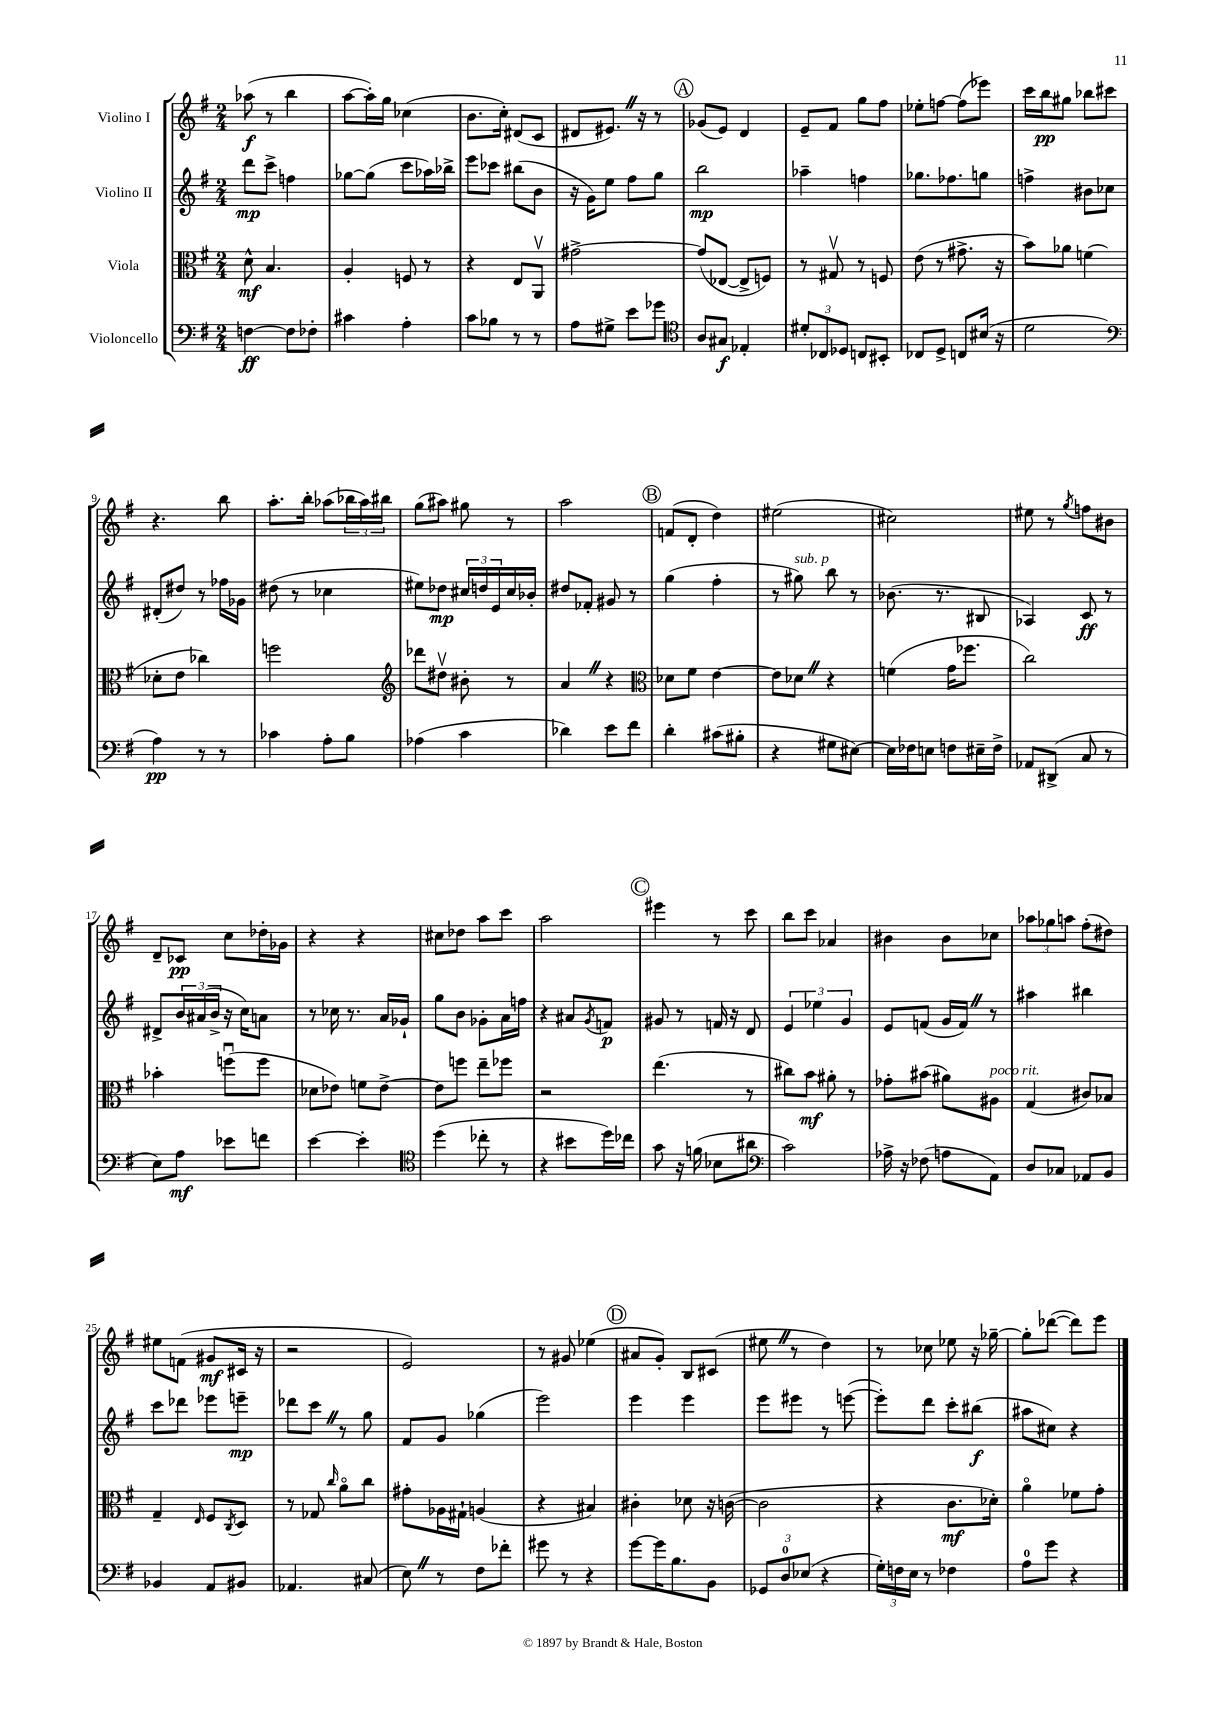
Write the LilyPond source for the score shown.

<<
\new StaffGroup <<
\new Staff = "s0" \with { instrumentName = "Violino I" } {
    \clef treble \key g \major \numericTimeSignature \time 2/4
    aes''8\f( r8 b''4 |
    a''8~ a''16-.) g''16 ces''4( |
    b'8. c''16-.) dis'8( c'8 |
    dis'8 eis'8.) \once \override BreathingSign.text = \markup { \musicglyph "scripts.caesura.straight" } \breathe r16 r8 |
    \mark \markup { \circle "A" } ges'8( e'8) d'4 |
    e'8-- fis'8 g''8 fis''8 |
    ees''8-. f''8~ f''8( ees'''8) |
    c'''16 b''16\pp gis''8 bes''8 cis'''8 |
    r4. b''8 |
    a''8.-. b''16-. aes''8( \tuplet 3/2 { bes''16 aes''16) bis''16 } |
    g''8( ais''8) gis''8 r8 |
    a''2 |
    \mark \markup { \circle "B" } f'8( d'8-. d''4) |
    eis''2( |
    cis''2) |
    eis''8 r8 \acciaccatura { g''8 } f''8 bis'8 |
    d'8-- ces'8\pp c''8 des''16-. ges'16 |
    r4 r4 |
    cis''8 des''8 a''8 c'''8 |
    a''2 |
    \mark \markup { \circle "C" } eis'''4 r8 c'''8 |
    b''8 c'''8 aes'4 |
    bis'4 bis'8 ces''8 |
    \tuplet 3/2 { aes''8 ges''8 a''8 } fis''8-.( dis''8) |
    eis''8 f'8( gis'8\mf cis'16 r16 |
    r2 |
    e'2) |
    r8 gis'8 ees''4( |
    \mark \markup { \circle "D" } ais'8 g'8-.) b8 cis'8( |
    eis''8 \once \override BreathingSign.text = \markup { \musicglyph "scripts.caesura.straight" } \breathe r8 d''4) |
    r8 ces''8 ees''8 r16 ges''16~-- |
    ges''8-. des'''8~( des'''8) e'''8 \bar "|." |
}
\new Staff = "s1" \with { instrumentName = "Violino II" } {
    \clef treble \key g \major \numericTimeSignature \time 2/4
    d'''8\mp c'''8-> f''4 |
    ges''8~ ges''8( c'''8 aes''16) bes''16-> |
    e'''8 ces'''8 bis''8( b'8 |
    r16 g'16) e''8 fis''8 g''8 |
    \mark \markup { \circle "A" } b''2\mp |
    aes''4-- f''4 |
    ges''8. fes''8. g''8 |
    f''4-> bis'8 ces''8 |
    dis'8-.( dis''8) r8 fes''16 ges'16 |
    dis''8( r8 ces''4 |
    eis''8) des''8\mp \tuplet 3/2 { cis''16 d''16 e'16 } cis''16 bes'16-. |
    dis''8 fes'8-. gis'8 r8 |
    \mark \markup { \circle "B" } g''4( fis''4-. |
    r8 gis''8^\markup { \italic "sub. p" }) b''8 r8 |
    bes'8.( r8. bis8 |
    aes4) c'8\ff r8 |
    dis'8-> \tuplet 3/2 { b'16 ais'16( b'16-> } r16 c''16) a'8 |
    r8 ces''16 r8. a'16 ges'16-! |
    g''8 b'8 ges'8-. a'16 f''16 |
    r4 ais'8 \acciaccatura { g'8 } f'8\p |
    \mark \markup { \circle "C" } gis'8 r8 f'16 r16 d'8 |
    \tuplet 3/2 { e'4 ees''4 g'4 } |
    e'8 f'8( g'16 f'16) \once \override BreathingSign.text = \markup { \musicglyph "scripts.caesura.straight" } \breathe r8 |
    ais''4 bis''4 |
    c'''8 des'''8 ees'''8 e'''8--\mp |
    des'''8 c'''8 \once \override BreathingSign.text = \markup { \musicglyph "scripts.caesura.straight" } \breathe r8 g''8 |
    fis'8 g'8 ges''4( |
    e'''2) |
    \mark \markup { \circle "D" } e'''4 e'''4 |
    e'''8 eis'''8 r8 e'''8~( |
    e'''8-.) d'''8 c'''8-. bis''8\f( |
    ais''8 cis''8) r4 \bar "|." |
}
\new Staff = "s2" \with { instrumentName = "Viola" } {
    \clef alto \key g \major \numericTimeSignature \time 2/4
    d'8-^\mf b4. |
    a4-. f8 r8 |
    r4 e8 a,8\upbow |
    gis'2~-> |
    \mark \markup { \circle "A" } gis'8( ees8~ ees8-> f8) |
    r8 gis8\upbow r8 f8 |
    e'8( r8 gis'8.-> r16 |
    b'8) aes'8 f'4( |
    des'8-. e'8 ces''4) |
    f''2 |
    \clef treble des'''8 dis''8\upbow bis'8-. r8 |
    a'4 \once \override BreathingSign.text = \markup { \musicglyph "scripts.caesura.straight" } \breathe r4 |
    \mark \markup { \circle "B" } \clef alto des'8 fis'8 e'4~ |
    e'8 des'8 \once \override BreathingSign.text = \markup { \musicglyph "scripts.caesura.straight" } \breathe r4 |
    f'4( g'16 fes''8. |
    c''2) |
    bes'4-. f''8\downbow( f''8 |
    des'8 ees'8) f'8 ees'8~-> |
    ees'8 f''8 e''8-- fes''8 |
    r2 |
    \mark \markup { \circle "C" } e''4.( r8 |
    cis''8) b'8\mf ais'8-. r8 |
    ges'8-. bis'8( ais'8) ais8^\markup { \italic "poco rit." } |
    g4( cis'8) bes8 |
    g4-- \grace { e16 } fis8 \acciaccatura { c8 } d8 |
    r8 ges8 \grace { c''16 } a'8\flageolet c''8 |
    gis'8-. aes16 gis16-! a4( |
    r4 bis4) |
    \mark \markup { \circle "D" } cis'4-. des'8 r16 c'16~( |
    c'2 |
    r4 c'8.\mf des'16-.) |
    a'4\flageolet fes'8 g'8-. \bar "|." |
}
\new Staff = "s3" \with { instrumentName = "Violoncello" } {
    \clef bass \key g \major \numericTimeSignature \time 2/4
    f4~\ff f8 fes8-. |
    cis'4 a4-. |
    c'8 bes8 r8 r8 |
    a8 gis8-> e'8 ges'8 |
    \mark \markup { \circle "A" } \clef tenor a8 gis8\f ees4-. |
    \tuplet 3/2 { dis'8-. ces8 des8 } c8 bis,8-. |
    ces8 d8-> c8 bis16( r16 |
    d'2 |
    \clef bass a4\pp) r8 r8 |
    ces'4 a8-. b8 |
    aes4( c'4 |
    des'4) e'8 fis'8 |
    \mark \markup { \circle "B" } d'4-. cis'8( bis8-. |
    r4 gis8 eis8~) |
    eis16 fes16 e8 f8 eis16-- f16-> |
    aes,8 dis,8->( c8 r8 |
    e8) a8\mf ees'8 f'8 |
    e'4~ e'4-. |
    \clef tenor d''4( ces''8-. r8 |
    r4 bis'8 d''16) ces''16 |
    \mark \markup { \circle "C" } g'8 r16 f'16( bes8 ais'8 |
    \clef bass c'2) |
    aes16-> r16 fes8( a8 a,8) |
    d8 ces8 aes,8 b,8 |
    bes,4 a,8 bis,8 |
    aes,4. cis8( |
    e8) \once \override BreathingSign.text = \markup { \musicglyph "scripts.caesura.straight" } \breathe r8 fis8 fes'8-. |
    gis'8 r8 r4 |
    \mark \markup { \circle "D" } g'8~ g'16 b8. b,8 |
    \tuplet 3/2 { ges,8 d8-0 ees8( } r4 |
    \tuplet 3/2 { g16-.) f16 e16 } r8 fes4 |
    a8-0 g'8 r4 \bar "|." |
}
>>
>>
